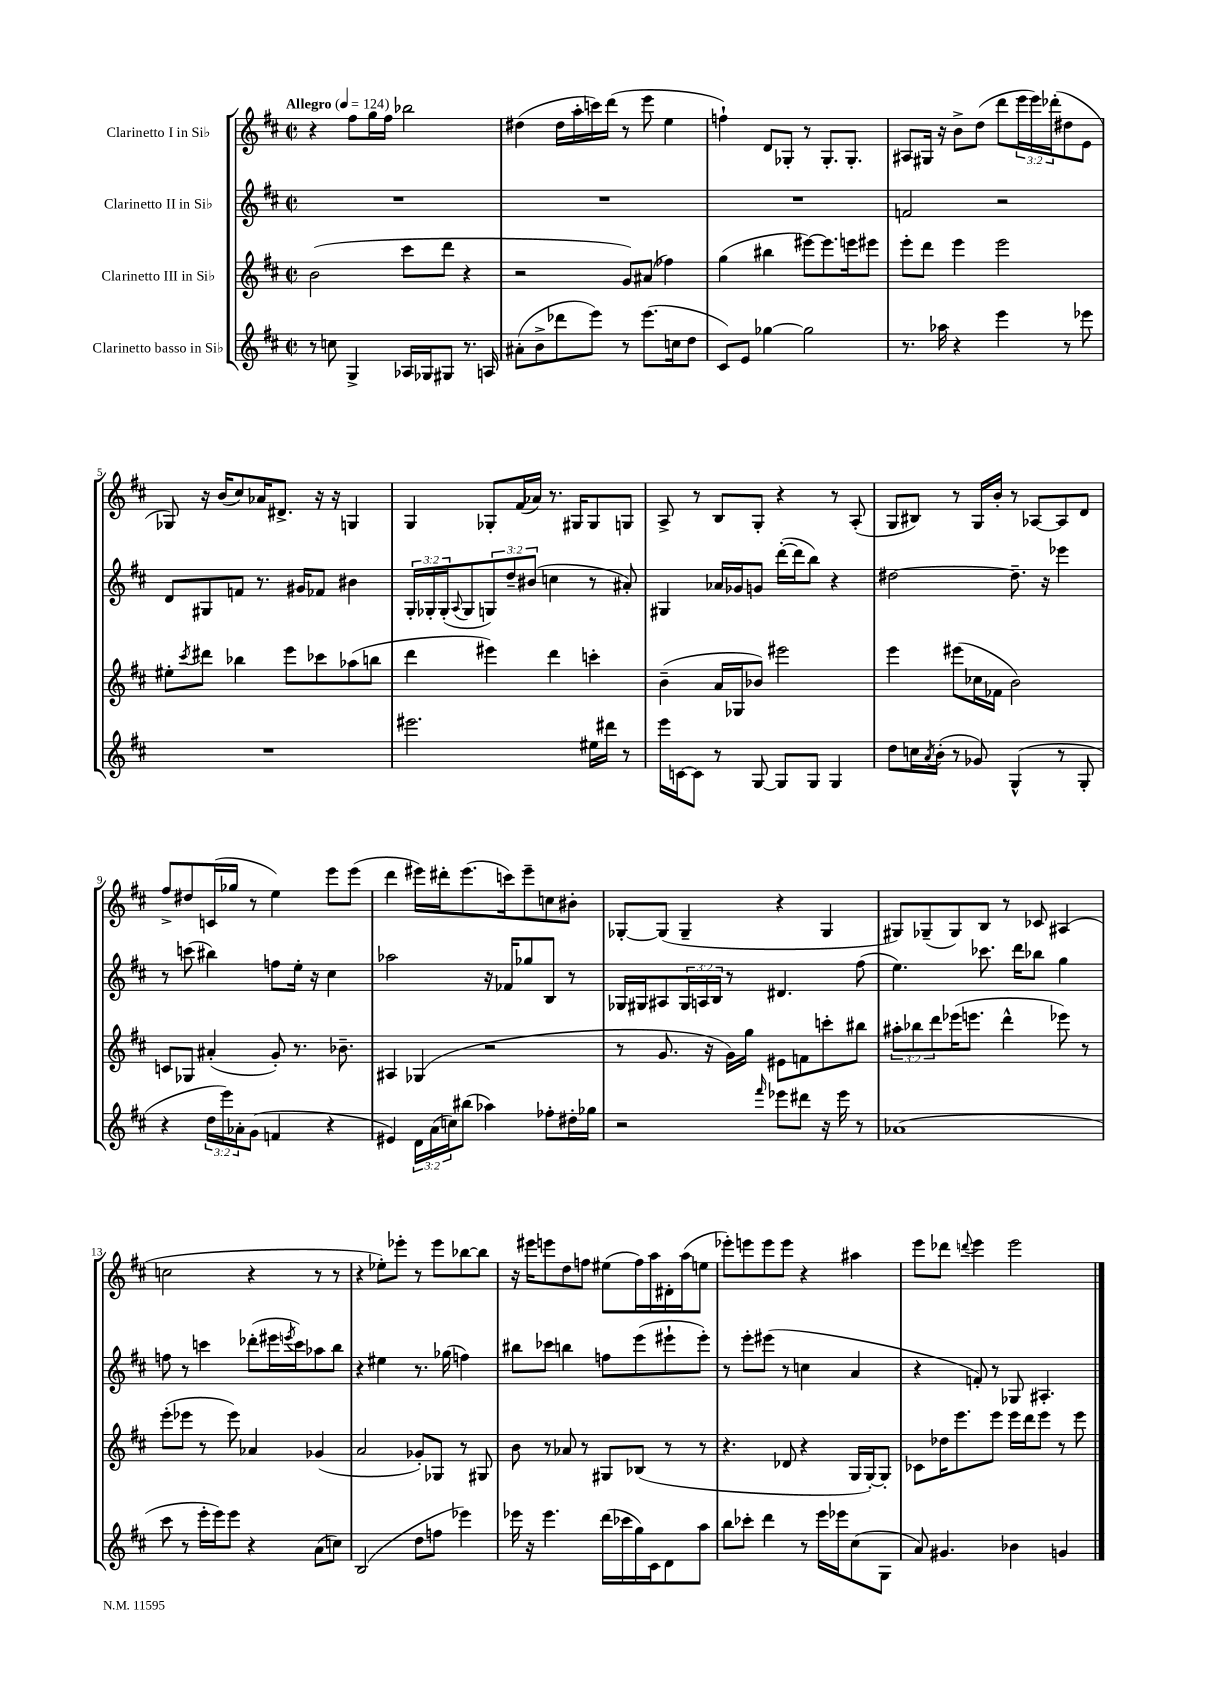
<<
\new StaffGroup <<
\new Staff = "s0" \with { instrumentName = "Clarinetto I in Sib" } {
    \clef treble \key d \major \defaultTimeSignature \time 2/2 \override Staff.TupletNumber.text = #tuplet-number::calc-fraction-text \tempo "Allegro" 4 = 124
    r4 fis''8 g''16 fis''16 bes''2 |
    dis''4( dis''16 a''16-. c'''16) d'''16( r8 e'''8 e''4 |
    f''4-!) d'8 ges8-. r8 ges8.-. ges8.-. |
    ais8 gis16 r16 b'8-> d''8( d'''8 \tuplet 3/2 { e'''16 e'''16) des'''16-.( } dis''8 e'8 |
    ges8) r16 b'16( cis''8) aes'16 dis'8.-> r16 r16 g4 |
    g4 ges8-. fis'16( aes'16) r8. gis16 gis8 g8 |
    a8-> r8 b8 g8-. r4 r8 a8-.( |
    g8 bis8) r8 g16 b'16-. r8 aes8~ aes8 d'8 |
    fis''8-> dis''8 c'16( ges''16 r8 e''4) e'''8 e'''8( |
    d'''4 eis'''16) dis'''16-. eis'''8.( c'''16) eis'''8-- c''8 bis'8-. |
    ges8~-. ges8( ges4-- r4 ges4 |
    gis8) ges8--( ges8) b8 r8 ces'8 ais4( |
    c''2 r4 r8 r8 |
    r4 ees''8-.) ees'''8-. r8 ees'''8 bes''8~ bes''8 |
    r16 eis'''16 e'''8 d''8 f''8 eis''8( f''16) a''16 dis'16-. a''16( e''8 |
    ees'''8-.) e'''8 e'''8 e'''8 r4 ais''4 |
    e'''8 des'''8 \appoggiatura { d'''8 } e'''4 e'''2 \bar "|." |
}
\new Staff = "s1" \with { instrumentName = "Clarinetto II in Sib" } {
    \clef treble \key d \major \defaultTimeSignature \time 2/2 \override Staff.TupletNumber.text = #tuplet-number::calc-fraction-text
    R1 |
    R1 |
    R1 |
    f'2 r2 |
    d'8 gis8 f'8 r8. gis'16 fes'8 bis'4 |
    \tuplet 3/2 { g16-. ges16-. ges16-.( } \appoggiatura { a8 } ges8 \tuplet 3/2 { g8) d''8-- bis'8( } c''4 r8 ais'8-.) |
    gis4 aes'16 ges'16 g'8 d'''16~-.( d'''16 b''8) r4 |
    dis''2~ dis''8.-- r16 ees'''4 |
    r8 c'''8( bis''4) f''8 e''16-. r16 cis''4 |
    aes''2 r16 fes'16 ges''8 b8 r8 |
    ges16 gis16 ais8 \tuplet 3/2 { gis16 a16 b16 } r8 dis'4. fis''8( |
    e''4.) ces'''8. d'''16 bes''8 g''4 |
    f''8 r8 c'''4 des'''8-.( eis'''16 \acciaccatura { e'''8 } c'''16) aes''8 b''8 |
    r4 eis''4 r8. ges''16( f''4) |
    bis''8 ces'''8 b''4 f''8 e'''8( eis'''8-! eis'''8-.) |
    r8 e'''8-. eis'''8( r8 c''4 a'4 |
    r4 f'8-.) r8 ges8 ais4.-. \bar "|." |
}
\new Staff = "s2" \with { instrumentName = "Clarinetto III in Sib" } {
    \clef treble \key d \major \defaultTimeSignature \time 2/2 \override Staff.TupletNumber.text = #tuplet-number::calc-fraction-text
    b'2( cis'''8 d'''8 r4 |
    r2 g'8) ais'8( fes''4) |
    g''4( bis''4 eis'''8~) eis'''8. e'''16 eis'''8 |
    e'''8-. d'''8 e'''4 e'''2 |
    eis''8-. \acciaccatura { cis'''8 } dis'''8 bes''4 e'''8 ces'''8 aes''8( b''8 |
    d'''4 eis'''4) d'''4 c'''4-. |
    b'4--( a'16 ges16 bes'8) eis'''2 |
    e'''4 eis'''8( ces''16 fes'16 b'2) |
    c'8 ges8 ais'4-.( g'8-.) r8. bes'8.-- |
    ais4 ges4( r2 |
    r8 g'8. r16 g'16) g''16 eis'8 f'8 c'''8-. bis''8 |
    \tuplet 3/2 { ais''8-. bes''8 d'''8 } ees'''16( e'''8. d'''4-^ ees'''8) r8 |
    e'''8-.( ees'''8 r8 ees'''8) aes'4 ges'4( |
    a'2 ges'8-.) ges8 r8 gis8 |
    b'8 r8 aes'8 r8 gis8 bes8( r8 r8 |
    r4. des'8 r4 g16 g16~-.) g8-. |
    ces'8 des''16 e'''8. e'''8 e'''16 d'''16 e'''8 r8 e'''8 \bar "|." |
}
\new Staff = "s3" \with { instrumentName = "Clarinetto basso in Sib" } {
    \clef treble \key d \major \defaultTimeSignature \time 2/2 \override Staff.TupletNumber.text = #tuplet-number::calc-fraction-text
    r8 c''8 g4-> aes16 ges16 gis8 r8. a16 |
    ais'8-.( b'8-> des'''8 e'''8) r8 e'''8.( c''16 d''8 |
    cis'8) e'8 ges''4~ ges''2 |
    r8. aes''16 r4 e'''4 r8 ees'''8 |
    R1 |
    eis'''2. eis''16 dis'''16 r8 |
    e'''16 c'16~ c'8 r8 g8~ g8 g8 g4 |
    d''8 c''16 \acciaccatura { a'8 } b'16-.( r8 ges'8) g4-^( r8 g8-. |
    r4 \tuplet 3/2 { d''16 e'''16) aes'16-. } g'8( f'4 r4 |
    eis'4) \tuplet 3/2 { d'16 a'16( c''16) } bis''8( aes''4) fes''8-. dis''16-. ges''16 |
    r2 \grace { fis'''16 } ees'''8 dis'''8 r16 ees'''16 r8 |
    aes'1( |
    cis'''8 r8 e'''16-. e'''16) e'''8 r4 a'8( c''8) |
    b2( d''8 f''8 ees'''4) |
    ees'''16 r16 ees'''4. d'''16( ces'''16 g''16) cis'16 d'8 a''8 |
    b''8 ces'''8-. d'''4 r8 e'''16 ees'''16 cis''8( g8 |
    a'8) gis'4. bes'4 g'4 \bar "|." |
}
>>
>>
